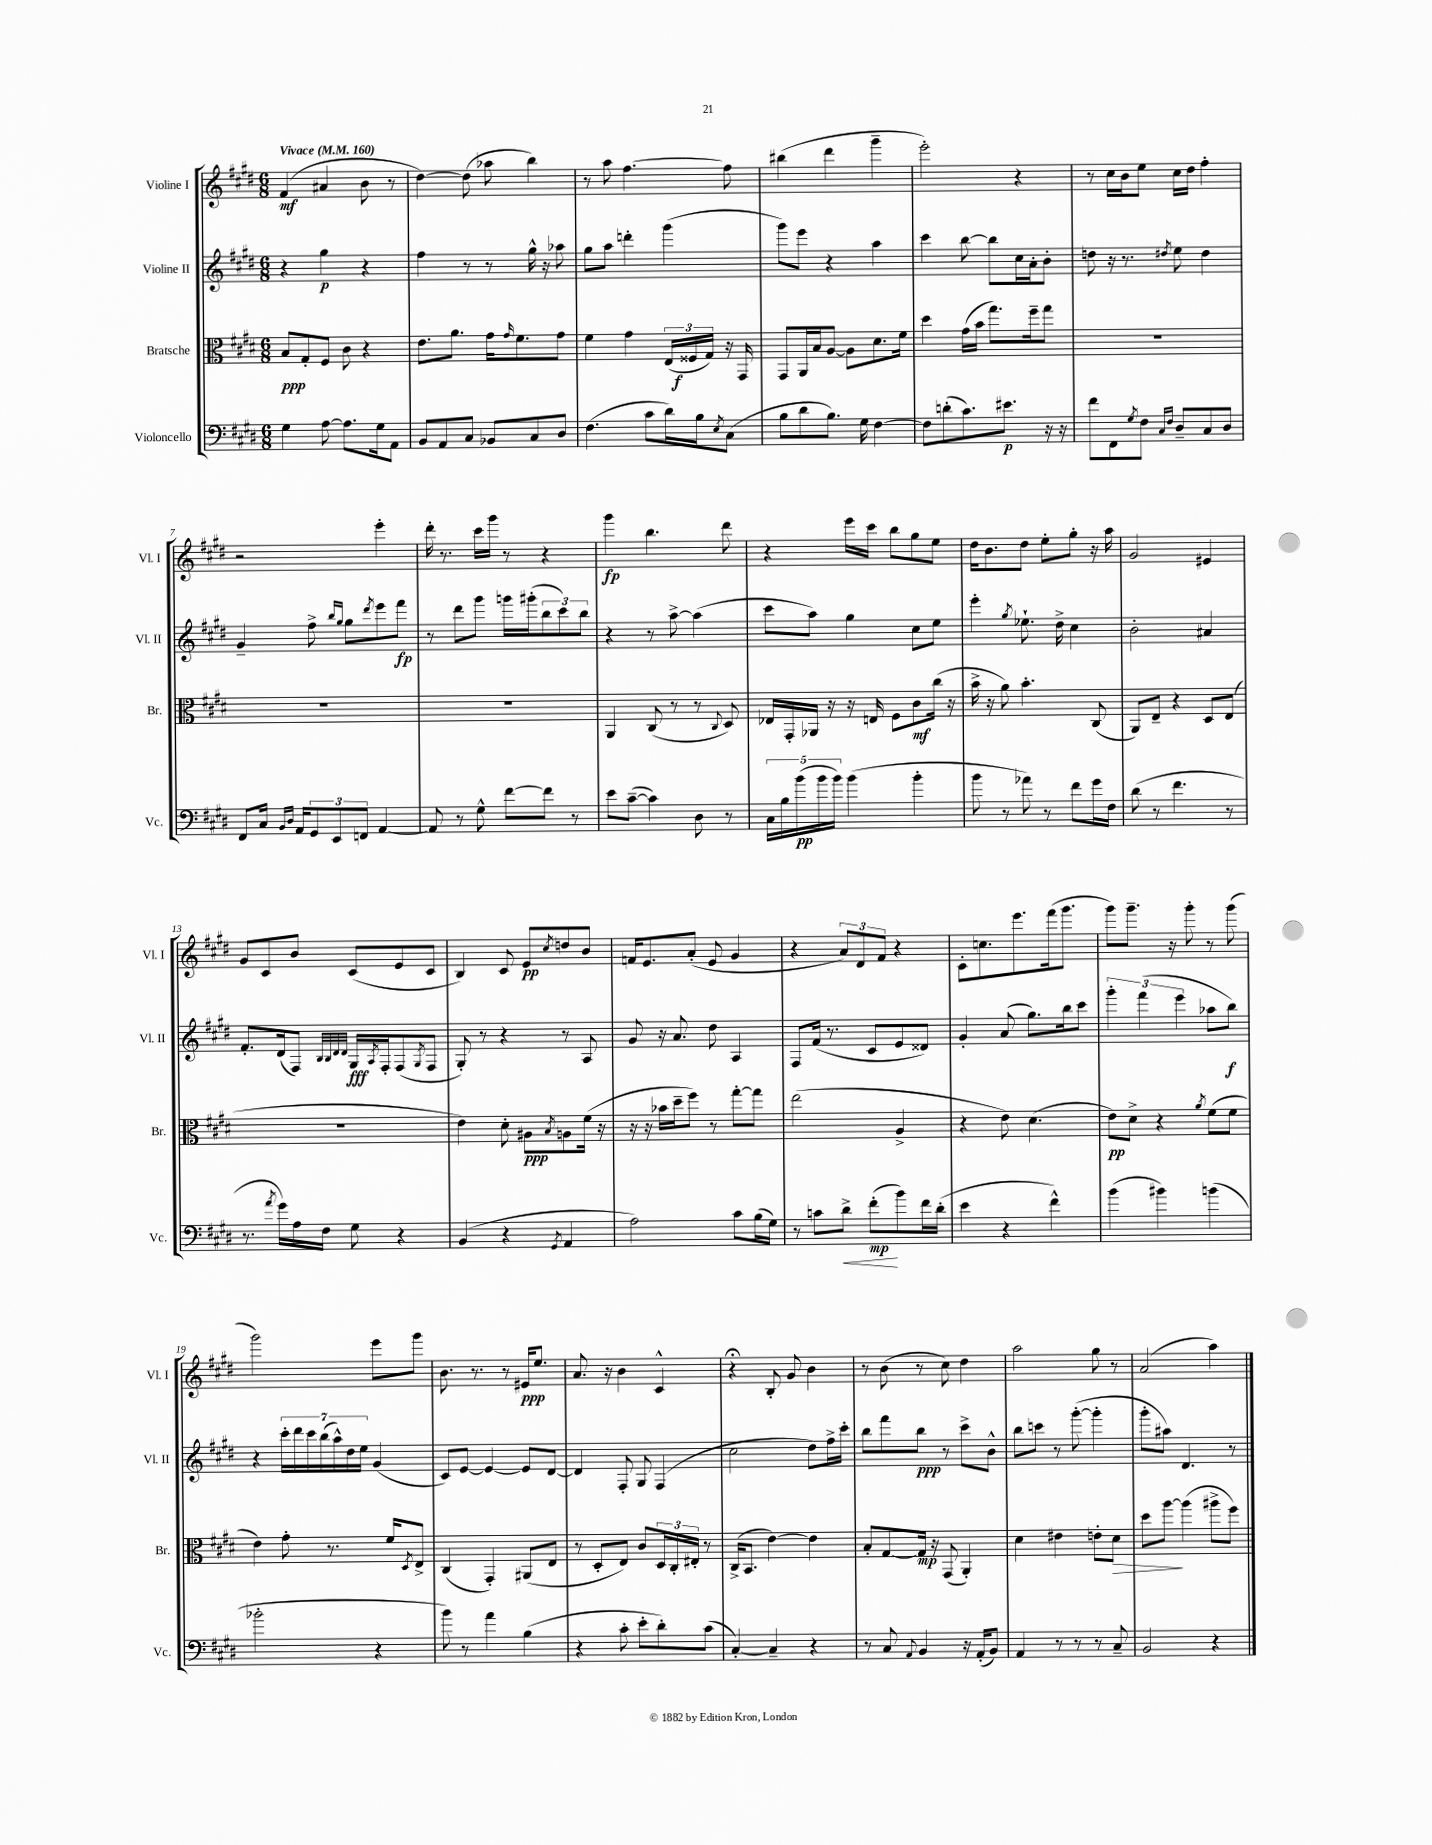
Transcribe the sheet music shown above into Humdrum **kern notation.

**kern	**kern	**kern	**kern
*staff4	*staff3	*staff2	*staff1
*clefF4	*clefC3	*clefG2	*clefG2
*k[f#c#g#d#]	*k[f#c#g#d#]	*k[f#c#g#d#]	*k[f#c#g#d#]
*M6/8	*M6/8	*M6/8	*M6/8
*MM160	*MM160	*MM160	*MM160
4G#\	8B/L	4r	(4f#/
.	8G#'/	.	.
[8A\	8F#/J	4gg#\	4a#/
8.A\]L	8c#\	.	.
.	4r	4r	8b\
16G#\k	.	.	.
8AA\J	.	.	8r
=	=	=	=
8BB/L	8.e\L	4ff#\	[4dd#\)
8AA/	.	.	.
.	8.a\J	.	.
8C#/J	.	8r	(8dd#\]
8BB-/L	16g#\LK	8r	8aa-\
.	16qqg#/	.	.
.	8.f#\	.	.
8C#/	.	16gg#^^\	4bb\)
.	.	16r	.
8D#/J	8g#\J	8aa-\	.
=	=	=	=
(4.F#\	4f#\	8gg#\L	8r
.	.	8aa\J	8aa\
.	4g#\	4ddd'\	[4.ff#\
8c#\L	.	.	.
16d#\L)	(24E/LL	(4ggg#\	.
.	24F##/	.	.
16B\J	.	.	.
.	24G#/JJ)	.	.
8qE/	.	.	.
(8C#\J	16r	.	8ff#\]
.	16GG#/	.	.
=	=	=	=
8B\L	8GG#/L	8ggg#\L)	(4bb#\
8d#\	16AA/L	8eee\J	.
.	16B/J	.	.
8.B\J)	[8A/J	4r	4ddd#\
.	8A\]L	.	.
16G#\	.	.	.
[4F#\	8.d#\	4aa\	4ggg#~\
.	16f#\Jk	.	.
=	=	=	=
8F#\]L	4dd#\	4ccc#\	2eee'\)
(8d'\	.	.	.
8.c#\)	(16g#\LL	[8bb\	.
.	16b\JJ	.	.
.	8.gg#\L)	8bb\]L	.
8.e#\J	.	.	.
.	.	16cc#\L	4r
.	16ff#~\k	16a'\J	.
16r	8gg#\J	8b'\J	.
16r	.	.	.
=	=	=	=
8f#\L	2.r	8dd\	8r
8FF#\	.	16r	16cc#\LL
.	.	8.r	16b\J
8qG#/	.	.	.
8F#\J	.	.	8ee\J
16qqC#/LL	.	.	.
16qqF#/JJ	.	8qdd#/	.
8D#~/L	.	8ee\	16cc#\LL
.	.	.	16dd#\JJ
8C#/	.	4dd#\	4ff#'\
8D#/J	.	.	.
=	=	=	=
8FF#/L	2.r	4g#~/	2r
16C#/Jk	.	.	.
16qqBB/LL	.	.	.
16qqD#/JJ	.	.	.
16AA/LK	.	.	.
12GG#/	.	8ff#^\	.
12EE/	.	.	.
.	.	16qqbb/LL	.
.	.	16qqgg#/JJ	.
.	.	8gg#\L	.
12FF/J	.	.	.
.	.	8qddd#/	.
[4AA/	.	8eee\	4eee'\
.	.	8fff#\J	.
=	=	=	=
8AA/]	2.r	8r	16ddd#'\
.	.	.	8.r
8r	.	8ddd#\L	.
8G#^^\	.	8ggg#\J	16ccc#\LL
.	.	.	16ggg#\JJ
[8f#\L	.	16ggg\LL	8r
.	.	(16ggg#'\J	.
8f#\]J	.	12bb\	4r
.	.	12ccc#\)	.
8r	.	.	.
.	.	12bb\J	.
=	=	=	=
8e\L	4AA/	4r	4ggg#\
([8c#~\J	.	.	.
4c#\])	(8C#/	8r	4.bb\
.	8r	[8aa^\	.
8D#\	8r	(4aa\]	.
.	8qqC#/	.	.
8r	8D#/)	.	8ddd#\
=	=	=	=
20C#\LL	16E-/LL	8ccc#\L	4r
20B\	.	.	.
.	16GG#'/	.	.
(20b\	.	.	.
.	16AA-/JJ	8aa\J)	.
20b\	.	.	.
.	16r	.	.
20b\JJ)	.	.	.
(4b\	16r	4gg#\	16eee\LL
.	16E/	.	16ccc#\JJ
.	8F#\L	.	8bb\L
4b'\	8c#\	8cc#\L	8gg#\
.	(16cc#\Jk	8ee\J	8ee\J
.	16r	.	.
=	=	=	=
8b\	16b^\	4eee'\	16dd#\LK
.	16r	.	8.b\
8r	8a\)	.	.
.	.	8qgg#/	.
8a-\)	4.b'\	8.ee-`\	8dd#\J
8r	.	.	8ee'\L
.	.	16dd#^\	.
8f#\L	.	4cc#\	8gg#'\J
16g#\L	(8C#/	.	16r
16F#\JJ	.	.	16aa\
=	=	=	=
(8d#\	8AA/L)	2b'\	2g#/
8r	8E~/J	.	.
4.f#\	4r	.	.
.	8D#/L	4a#/	4e#/
8r	(8E/J	.	.
=	=	=	=
8.r	2.r	8.f#'/L	8g#/L
.	.	.	8c#/
8qa/	.	.	.
16g#\LL)	.	(16d#/k	.
16A\	.	8F#/J)	8b/J
16F#\JJ	.	.	.
.	.	32qqB/LLL	.
.	.	32qqB/	.
.	.	32qqd#/	.
.	.	32qqd#/JJJ	.
8G#\	.	16G#/LL	(8c#/L
.	.	8qA/	.
.	.	16F#'/J	.
4r	.	(8F#/	8e/
.	.	8qG#/	.
.	.	8F#/J	8c#/J
=	=	=	=
(4BB/	4e\)	8G#'/)	4B/)
.	.	8r	.
4r	8d#'\	4r	8c#/
.	8A#\L	.	8e/L
8qGG#/	8qB/	.	8qcc#/
4AA/	8A\	8r	8dd/
.	(16f#\Jk	8A/	8b/J
.	16r	.	.
=	=	=	=
2A\)	16r	8g#/	16f/LK
.	16r	.	8.e/
.	16b-\LL	16r	.
.	16dd#~\J	8.a/	.
.	8ff#\J)	.	(8a'/J
.	8r	8dd#\	8e/
8c#\L	[8gg#'\L	4A/	4g#/
(16B\L	8gg#\]J	.	.
16G#\JJ)	.	.	.
=	=	=	=
8r	(2ee\	8F#/L	4r
8c\L	.	(16f#/Jk	.
.	.	8.r	.
8d#^\J	.	.	12a/L)
.	.	.	12d#/
(8f#'\L	.	8c#/L	.
.	.	.	12f#/J
8b\)	4A^/	8e/	4r
16f#\L	.	8d##/J)	.
(16d#'\JJ	.	.	.
=	=	=	=
4e\	4r	4g#'/	8c#'\L
.	.	.	8.cc\
4r	8e\)	(8a/	.
.	.	.	8.eee\
.	(4.d#\	8.gg#\L)	.
4f#^^\)	.	.	(16fff#\k
.	.	16bb\k	8.ggg#\J
.	.	8ccc#\J	.
=	=	=	=
(4b\	8e\L)	6ggg#'\	8ggg#\L)
.	8d#^\J	.	8.ggg#~\J
.	.	(6fff#\	.
4b#\)	4r	.	.
.	.	.	16r
.	.	6eee\	.
.	.	.	8ggg#'\
.	8qa/	.	.
(4b\	(8f#\L	8aa-\L	8r
.	8f#\J	8bb\J)	(8ggg#\
=	=	=	=
2b-'\	4e\)	4r	2ggg#\)
.	8g#'\	28ccc#'\LL	.
.	.	28ddd#\	.
.	.	28ccc#\	.
.	.	(28bb\	.
.	8.r	.	.
.	.	28aa^^\)	.
.	.	28dd#\	.
.	.	28ee\JJ	.
4r	.	(4g#/	8eee\L
.	16f#/LK	.	.
.	8qD#/	.	.
.	8E^/J	.	8ggg#\J
=	=	=	=
8b\)	(4C#/	8c#/L)	8.b\
8r	.	[8e/J	.
.	.	.	8.r
4a\	4GG#'/)	4e/_	.
.	.	.	8r
(4B\	(8AA#/L	8e/]L	16e#/LK
.	.	.	8.ee/J
.	8E/J	[8d#/J	.
=	=	=	=
4r	8r	4d#/]	8.a/
.	8D#'/L	.	.
.	.	.	16r
8c#'\	8E/J)	8F#'/	4b\
8e'\L	8c#/L	8G#/	.
8d#'\)	24D#/L	(4F#/	4c#^^/
.	24C#'/	.	.
.	24E#'/JJ	.	.
(8c#\J	8r	.	.
=	=	=	=
[4C#'/)	(16C#^/LK	2cc#\	4r;
.	8.BB/J	.	.
4C#~/]	[4e\)	.	8B'/
.	.	.	8g#/
4r	4e\]	8dd#\L)	4b\
.	.	16ff#^\L	.
.	.	16ccc#'\JJ	.
=	=	=	=
8r	8B'/L	8bb\L	8r
8C#/	[8G#/	8fff#\	(8b\
8qqAA/	.	.	.
4BB/	16G#/]Jk	8bb\J	8r
.	16r	.	.
.	(8GG#/	8r	8cc#\)
16r	4AA'/)	8ccc#^\L	4dd#\
(16AA'/LK	.	.	.
8BB/J)	.	8b^^\J	.
=	=	=	=
4AA/	4d#\	8bb\L	2aa\
.	.	8ccc\J	.
8r	4e#\	8r	.
8r	.	([8ggg#'\	.
8r	8e'\L	4ggg#'\]	8gg#\
8C#~/	8d#\J	.	8r
=	=	=	=
2BB/	8dd#\L	8ggg#'\L	(2a/
.	[8aa\J	8aa#\J)	.
.	(4aa\]	4.d#/	.
4r	8aa#^\L	.	4aa\)
.	8ff#\J)	8r	.
==	==	==	==
*-	*-	*-	*-
